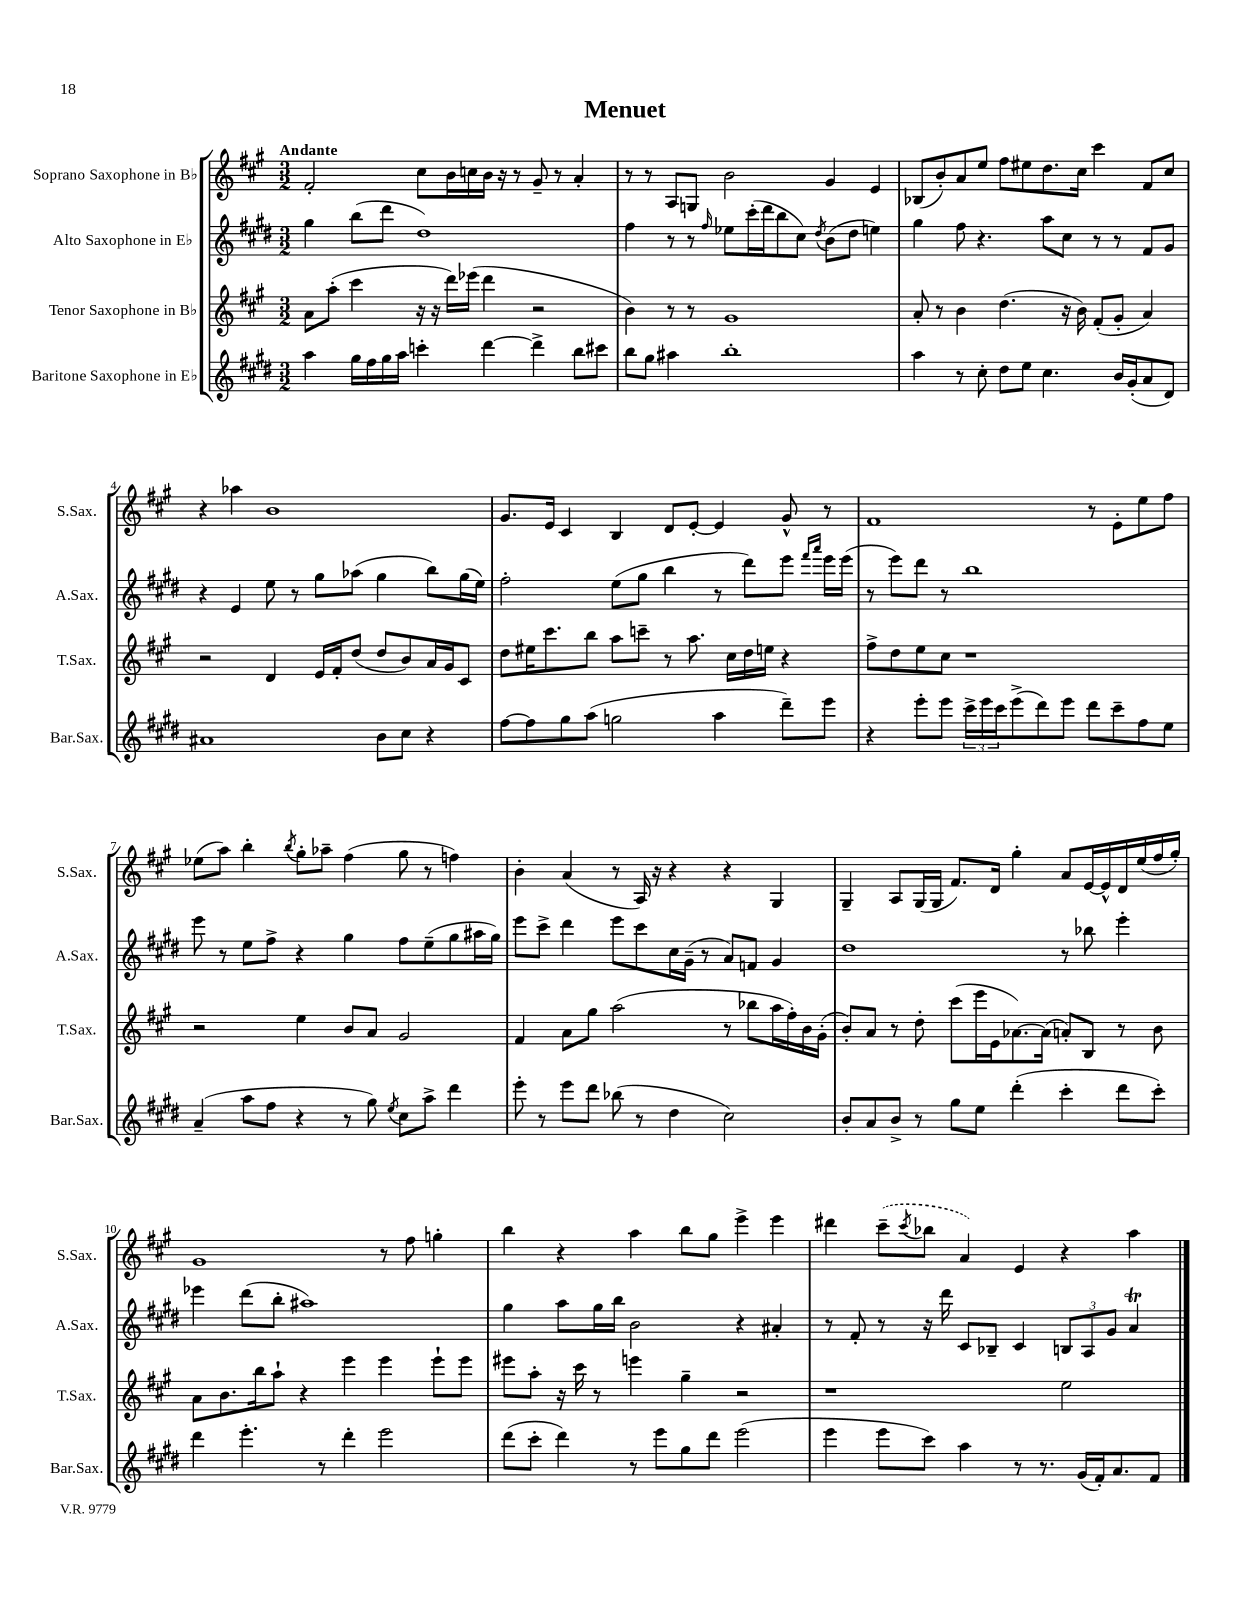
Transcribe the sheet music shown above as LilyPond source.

\header { title = "Menuet" }
<<
\new StaffGroup <<
\new Staff = "s0" \with { instrumentName = "Soprano Saxophone in Bb" shortInstrumentName = "S.Sax." } {
    \clef treble \key a \major \numericTimeSignature \time 3/2 \tempo "Andante"
    fis'2-. cis''8 b'16 c''16 b'16 r16 r8 gis'8-- r8 a'4-. |
    r8 r8 a8 g8 b'2 gis'4 e'4 |
    bes8( b'8-.) a'8 e''8 fis''8 eis''8 d''8. cis''16 cis'''4 fis'8 cis''8 |
    r4 aes''4 b'1 |
    gis'8. e'16 cis'4 b4 d'8 e'8~-. e'4 gis'8-^ r8 |
    fis'1 r8 e'8-. e''8 fis''8 |
    ees''8( a''8) b''4-. \acciaccatura { b''8 } gis''8-. aes''8-- fis''4( gis''8 r8 f''4) |
    b'4-. a'4( r8 a16) r16 r4 r4 gis4 |
    gis4-- a8 gis16( gis16 fis'8.) d'16 gis''4-. a'8 e'16~ e'16-^ d'16 e''16( fis''16 gis''16-.) |
    gis'1 r8 fis''8 g''4-. |
    b''4 r4 a''4 b''8 gis''8 e'''4-> e'''4 |
    dis'''4 \once \slurDashed cis'''8--( \acciaccatura { cis'''8 } bes''8 a'4) e'4 r4 a''4 \bar "|." |
}
\new Staff = "s1" \with { instrumentName = "Alto Saxophone in Eb" shortInstrumentName = "A.Sax." } {
    \clef treble \key e \major \numericTimeSignature \time 3/2
    gis''4 b''8( dis'''8 dis''1) |
    fis''4 r8 r8 \grace { fis''16 } ees''8 cis'''16-.( dis'''16 b''8 cis''8) \acciaccatura { dis''8 } b'8( dis''8 e''4) |
    gis''4 fis''8 r4. a''8 cis''8 r8 r8 fis'8 gis'8 |
    r4 e'4 e''8 r8 gis''8 aes''8( gis''4 b''8) gis''16( e''16) |
    fis''2-. e''8( gis''8 b''4 r8 dis'''8) e'''8 \grace { fis'''16 a'''16 } e'''16 e'''16( |
    r8 e'''8) dis'''8 r8 b''1 |
    e'''8 r8 e''8 fis''8-> r4 gis''4 fis''8 e''8--( gis''8 ais''16 gis''16) |
    e'''8 cis'''8-> dis'''4 e'''8 cis'''8 cis''16 gis'16--( r8 a'8) f'8 gis'4 |
    dis''1 r8 bes''8 e'''4-. |
    ees'''4 dis'''8( b''8-. ais''1) |
    gis''4 a''8 gis''16 b''16 b'2 r4 ais'4-. |
    r8 fis'8-. r8 r16 dis'''16 cis'8 bes8-- cis'4 \tuplet 3/2 { b8 a8 gis'8 } a'4\trill \bar "|." |
}
\new Staff = "s2" \with { instrumentName = "Tenor Saxophone in Bb" shortInstrumentName = "T.Sax." } {
    \clef treble \key a \major \numericTimeSignature \time 3/2
    a'8 a''8-.( cis'''4 r16 r16 d'''16) ees'''16( d'''4 r2 |
    b'4) r8 r8 gis'1 |
    a'8-. r8 b'4 d''4.( r16 b'16) fis'8-.( gis'8-. a'4) |
    r2 d'4 e'16 fis'16-. d''8( d''8 b'8) a'16 gis'16 cis'8 |
    d''8 eis''16 cis'''8. b''8 a''8 c'''8-- r8 a''8. cis''16 d''16 e''16 r4 |
    fis''8-> d''8 e''8 cis''8 r1 |
    r2 e''4 b'8 a'8 gis'2 |
    fis'4 a'8 gis''8 a''2( r8 bes''8 a''16 fis''16-.) b'16 gis'16-.( |
    b'8-.) a'8 r8 d''8-. cis'''8( e'''16 e'16 aes'8.~) aes'16( a'8-.) b8 r8 b'8 |
    a'8 b'8. b''16 a''8-! r4 e'''4 e'''4 e'''8-! e'''8 |
    eis'''8 a''8-. r16 cis'''16 r8 e'''4 gis''4-- r2 |
    r1 e''2 \bar "|." |
}
\new Staff = "s3" \with { instrumentName = "Baritone Saxophone in Eb" shortInstrumentName = "Bar.Sax." } {
    \clef treble \key e \major \numericTimeSignature \time 3/2
    a''4 gis''16 fis''16 gis''16 a''16 c'''4-. dis'''4~ dis'''4-> b''8 cis'''8 |
    b''8 gis''8 ais''4 b''1-. |
    a''4 r8 cis''8-. dis''8 e''8 cis''4. b'16 gis'16-.( a'8 dis'8) |
    ais'1 b'8 cis''8 r4 |
    fis''8~ fis''8 gis''8 a''8( g''2 a''4 dis'''8--) e'''8 |
    r4 e'''8-. e'''8 \tuplet 3/2 { cis'''16-> e'''16 cis'''16 } e'''8->( dis'''8) e'''8 dis'''8 cis'''8-- fis''8 e''8 |
    a'4--( a''8 fis''8 r4 r8 gis''8) \acciaccatura { e''8 } cis''8 a''8-> dis'''4 |
    e'''8-. r8 e'''8 dis'''8 bes''8( r8 dis''4 cis''2) |
    b'8-. a'8 b'8-> r8 gis''8 e''8 dis'''4-.( cis'''4-. dis'''8 cis'''8-.) |
    dis'''4 e'''4.-. r8 dis'''4-. e'''2 |
    dis'''8( cis'''8-. dis'''4) r8 e'''8 gis''8 dis'''8 e'''2( |
    e'''4 e'''8 cis'''8) a''4 r8 r8. gis'16( fis'16-.) a'8. fis'8 \bar "|." |
}
>>
>>
